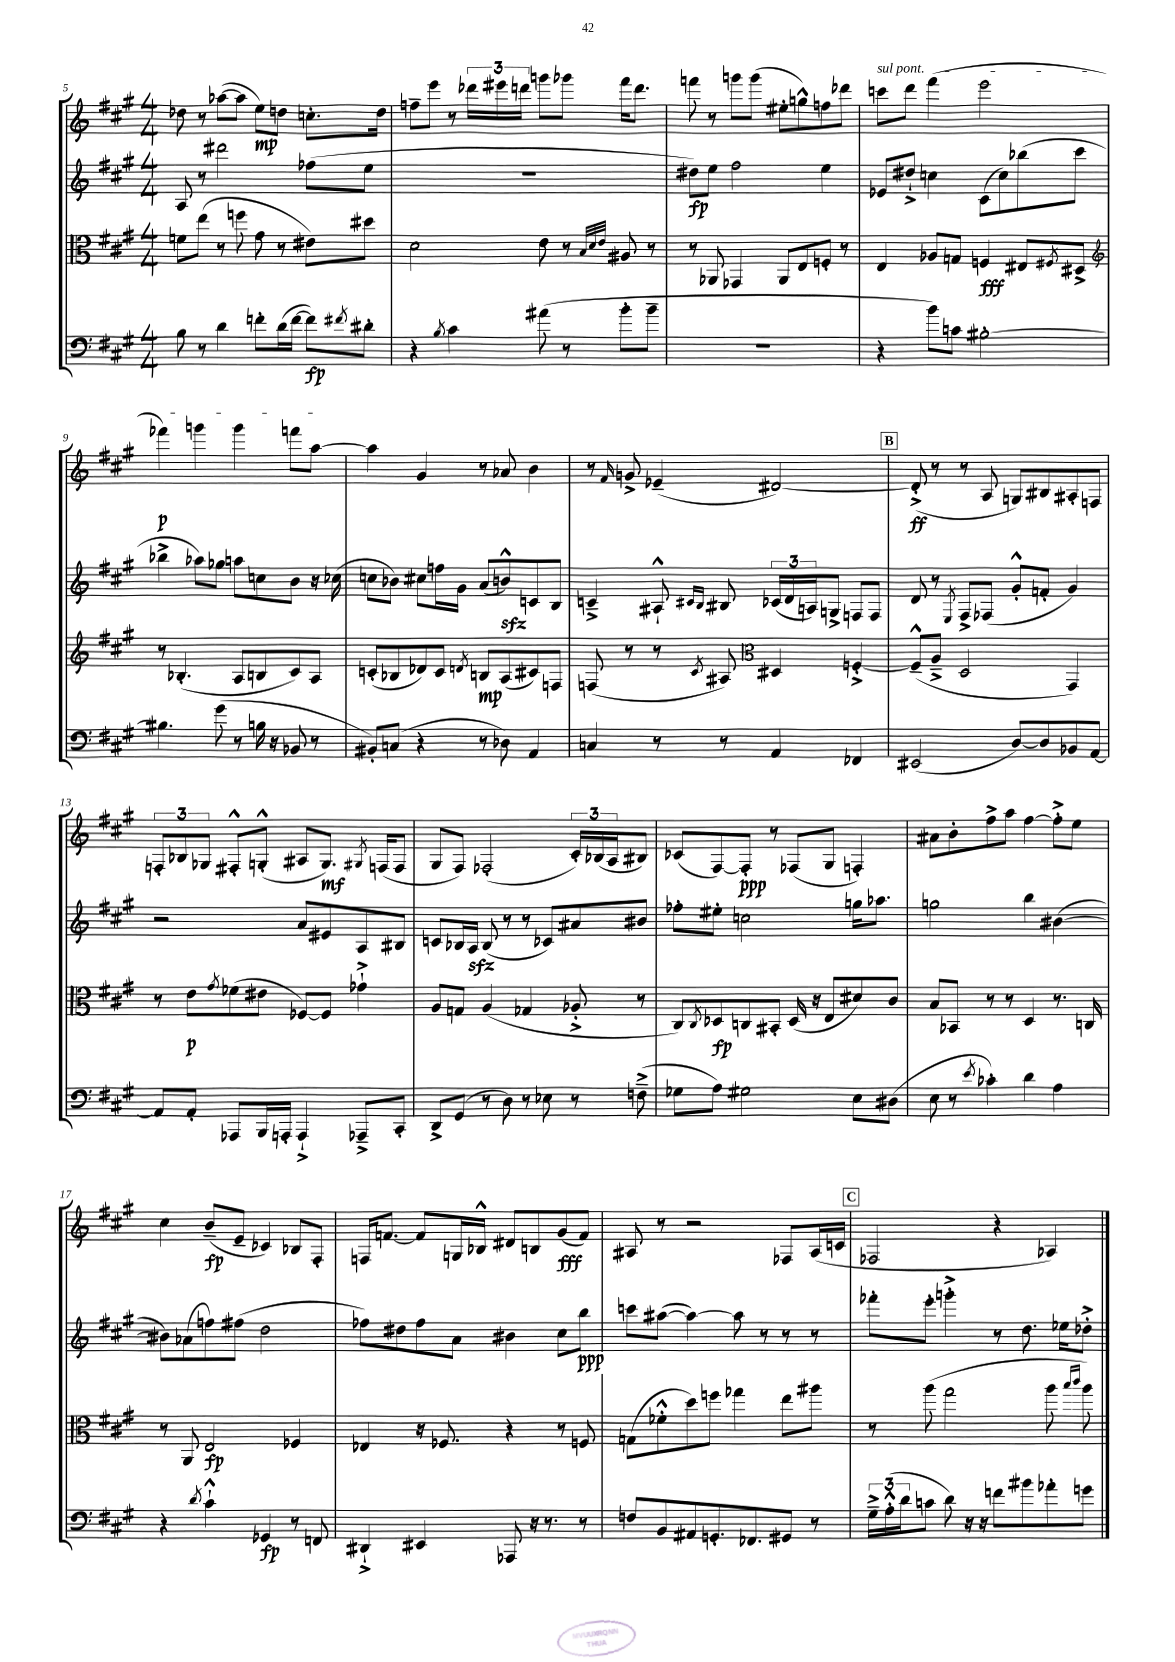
<<
\new StaffGroup <<
\new Staff = "s0" {
    \clef treble \key a \major \numericTimeSignature \time 4/4
    des''8 r8 aes''8~( aes''8 e''8\mp) d''8 c''8.-. d''16 |
    f''8-- e'''8 r8 \tuplet 3/2 { des'''16 eis'''16 d'''16 } g'''8 ges'''8 fis'''16 d'''8. |
    f'''8 r8 g'''8 g'''8( eis''8-. g''8-^) f''8 des'''8 |
    \once \override TextSpanner.bound-details.left.text = \markup { \italic "sul pont." } c'''8\startTextSpan d'''8 fis'''4( e'''2 |
    fes'''4\p) g'''4 g'''4 f'''8 a''8~\stopTextSpan |
    a''4 gis'4 r8 aes'8 b'4 |
    r8 \grace { fis'16 } g'8-> ees'4--( dis'2~) |
    \mark \markup { \box "B" } dis'8-.->\ff( r8 r8 a8 g8) bis8 ais8-. f8 |
    \tuplet 3/2 { f8-. bes8 ges8 } fis8-.-^ g8-.-^( ais8 g8.\mf) \acciaccatura { gis8 } f16( f8 |
    gis8 fis8) fes2-.( \tuplet 3/2 { cis'16-.) bes16( a16 } bis8) |
    ces'8( fis8~) fis8-.\ppp r8 fes8( gis8 f4-.) |
    ais'8 b'8-. fis''8-> a''8 fis''4~ fis''8-.-> e''8 |
    cis''4 b'8--\fp( e'8-- ces'4) bes8 fis8-. |
    f16 f'8.~ f'8 g16 bes16-^ dis'8 b8 gis'8\fff( f'8) |
    ais8 r8 r2 fes8 ais16( c'16 |
    \mark \markup { \box "C" } fes2 r4 aes4) \bar "|." |
}
\new Staff = "s1" {
    \clef treble \key a \major \numericTimeSignature \time 4/4
    a8 r8 dis'''2 fes''8( e''8 |
    R1 |
    dis''8\fp) e''8 fis''2 e''4 |
    ees'8 dis''8-!-> c''4 cis'8( c''8) bes''8( cis'''8 |
    bes''4-> aes''8) ges''8 a''8 c''8 b'8 r16 ces''16( |
    c''8 bes'8) cis''8 f''16 gis'16 a'8( b'8-^\sfz) c'8 b8 |
    c'4---> ais8-!-^ \grace { cis'16 b16 } bis8 \tuplet 3/2 { ces'16( d'16 a16) } g8-> f8 f8 |
    \mark \markup { \box "B" } d'8 r8 \acciaccatura { e8 } fis8-> fes8( gis'8-.-^ f'8-. gis'4) |
    r2 a'8 eis'8 a8 bis8 |
    c'8 bes16 a16\sfz bes8( r8 r8 ces'8) ais'8 bis'8 |
    fes''8-. eis''8-. c''2 g''16 aes''8. |
    g''2 b''4 bis'4~( |
    bis'8) aes'8( f''8) fis''8( d''2 |
    fes''8) dis''8 fes''8 a'8 bis'4 cis''8 b''8\ppp |
    c'''8 ais''8~( ais''4~) ais''8 r8 r8 r8 |
    \mark \markup { \box "C" } fes'''8-. e'''8-. g'''4-.-> r8 d''8. ees''16 des''8-.-> \bar "|." |
}
\new Staff = "s2" {
    \clef alto \key a \major \numericTimeSignature \time 4/4
    f'8 e''8( r8 f''8 gis'8 r8 eis'8) dis''8 |
    d'2 e'8 r8 \grace { b32 d'32 e'32 } ais8 r8 |
    r8 aes,8 ges,4 aes,8 e8 f8-. r8 |
    e4 aes8 g8 f4\fff eis8 \acciaccatura { fis8 } dis8-> |
    \clef treble r8 bes4.-.( a8 b8 cis'8) a8 |
    c'8-.( bes8 des'8) c'8 \acciaccatura { d'8 } b8\mp a8( cis'8) f8 |
    f8( r8 r8 \acciaccatura { cis'8 } ais8) \clef alto dis4 f4~-.-> |
    \mark \markup { \box "B" } f8---^( a8---> d2 gis,4) |
    r8 e'8\p \acciaccatura { gis'8 } fes'8( eis'8 fes8~) fes8 ges'4-!-> |
    a8 g8 a4( ges4 aes8-.-> r8 |
    cis8) \acciaccatura { cis8 } des8\fp c8 bis,8-. des16( r16 e8 dis'8) cis'8 |
    b8 bes,8 r8 r8 d4 r8. c16 |
    r8 a,8 e2\fp fes4 |
    ees4 r16 fes8. r4 r8 f8 |
    g8( fes'8-.-^ d''8) f''8 ges''4 e''8 ais''8 |
    \mark \markup { \box "C" } r8 a''8( gis''2 a''8 \grace { b''16 cis'''16 } a''8) \bar "|." |
}
\new Staff = "s3" {
    \clef bass \key a \major \numericTimeSignature \time 4/4
    b8 r8 d'4 f'8-. d'16( f'16~ f'8\fp) \acciaccatura { fis'8 } dis'8-. |
    r4 \acciaccatura { b8 } cis'4 ais'8( r8 b'8-. b'8-- |
    R1 |
    r4 b'8) c'8 bis2~-. |
    bis4. gis'8( r8 b16 r16 bes,8 r8 |
    bis,8-.) c8( r4 r8 des8) a,4 |
    c4 r8 r8 a,4 fes,4 |
    \mark \markup { \box "B" } eis,2( d8~) d8 bes,8 a,8~ |
    a,8 a,8-. aes,,8 b,,16 a,,16-. a,,4-!-> aes,,8---> cis,8-. |
    d,8-> gis,8( r8 d8) r8 ees8 r8 f8--->( |
    ges8 a8) gis2 e8 dis8( |
    e8 r8 \acciaccatura { e'8 } ces'4-.) d'4 a4 |
    r4 \acciaccatura { d'8 } cis'4-!-^ ges,4\fp r8 f,8 |
    dis,4-!-> eis,4 aes,,8 r16 r8. r8 |
    f8 b,8 ais,8 g,8.-. fes,8. gis,8 r8 |
    \mark \markup { \box "C" } \tuplet 3/2 { gis16---> a16-.-^( d'16 } c'8 d'8) r16 r16 f'8 bis'8 aes'8-. g'8 \bar "|." |
}
>>
>>
\layout { \context { \Score currentBarNumber = #5 } }
